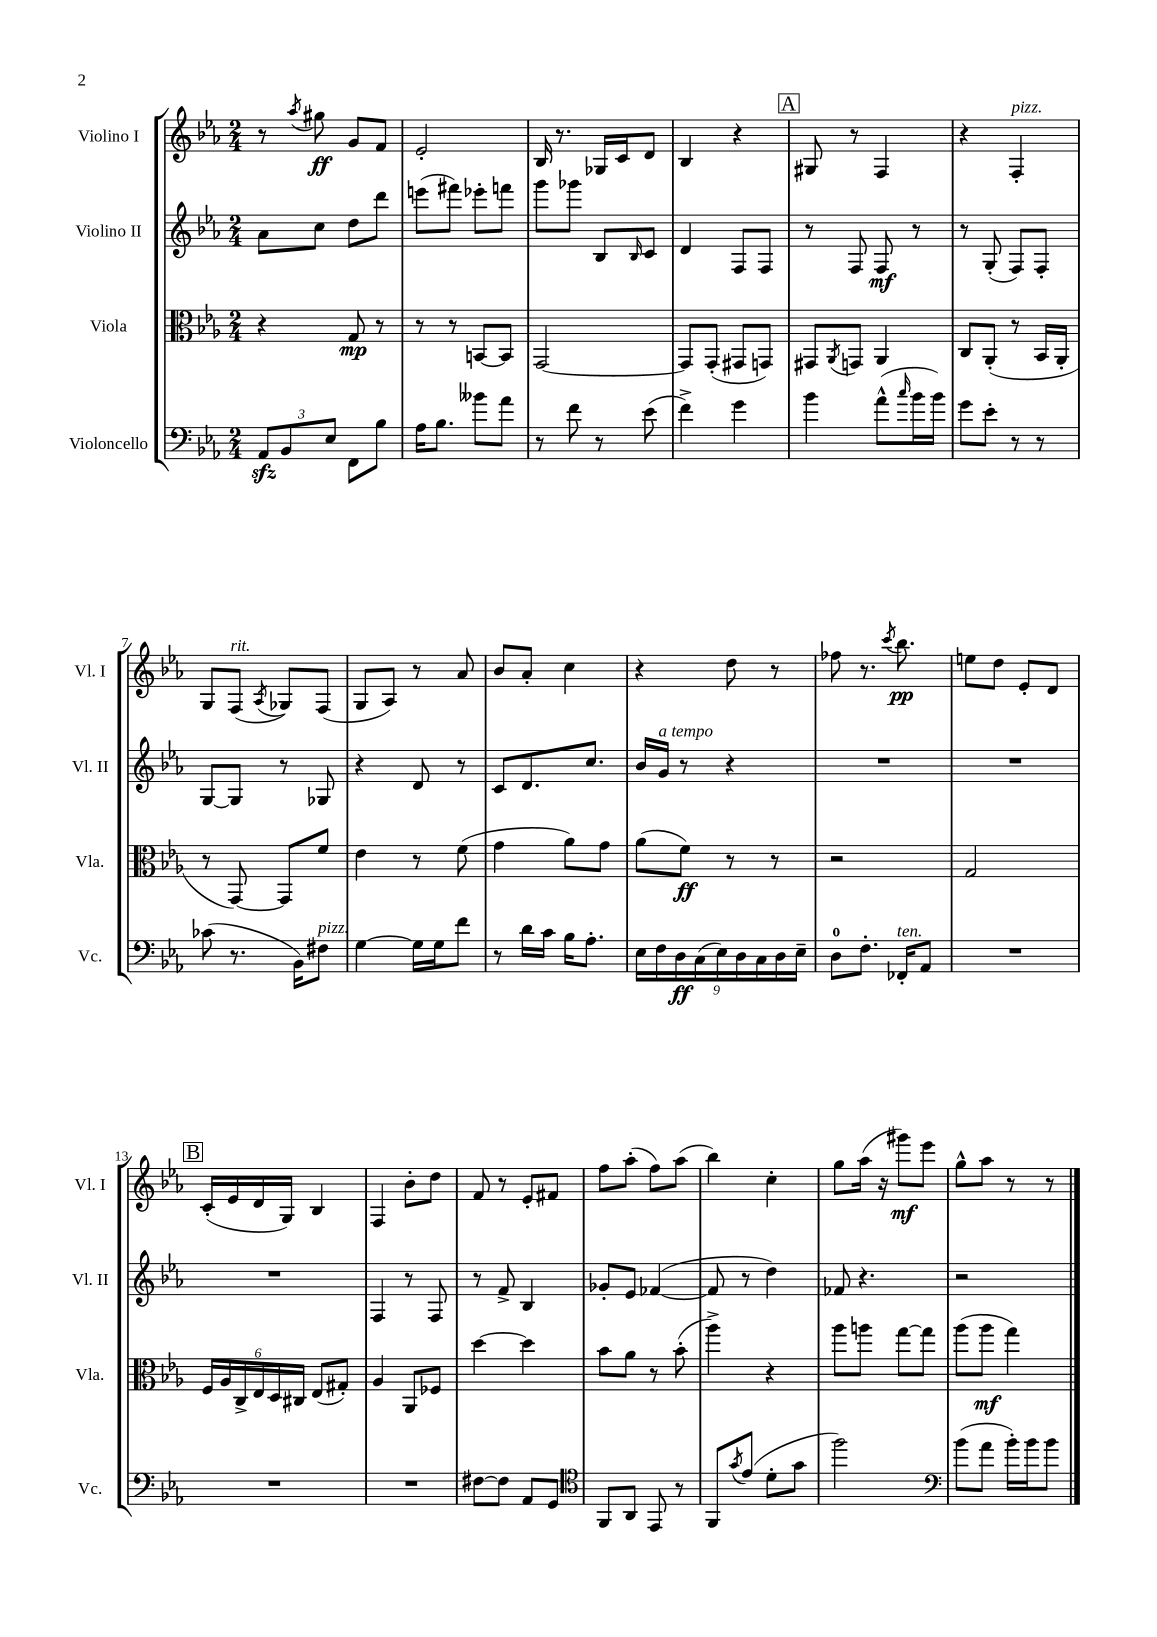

**kern	**kern	**kern	**kern
*staff4	*staff3	*staff2	*staff1
*clefF4	*clefC3	*clefG2	*clefG2
*k[b-e-a-]	*k[b-e-a-]	*k[b-e-a-]	*k[b-e-a-]
*M2/4	*M2/4	*M2/4	*M2/4
12AA-/L	4r	8a-\L	8r
12BB-/	.	.	.
.	.	.	8qaa-/
.	.	8cc\J	8gg#\
12E-/J	.	.	.
8FF\L	8G/	8dd\L	8g/L
8B-\J	8r	8ddd\J	8f/J
=	=	=	=
16A-\LK	8r	(8eee\L	2e-'/
8.B-\J	.	.	.
.	8r	8fff#\J)	.
8b--\L	[8BB/L	8eee-'\L	.
8a-\J	8BB/]J	8fff\J	.
=	=	=	=
8r	[2GG/	8ggg\L	16B-/
.	.	.	8.r
8f\	.	8ggg-\J	.
8r	.	8B-/L	16G-/LL
.	.	.	16c/J
.	.	16qqB-/	.
(8e-\	.	8c/J	8d/J
=	=	=	=
4f^\)	8GG/]L	4d/	4B-/
.	(8GG'/J	.	.
4g\	8GG#/L	8F/L	4r
.	8GG/J)	8F/J	.
=	=	=	=
4b-\	8GG#/L	8r	8G#/
.	8qAA-/	.	.
.	8GG/J	8F/	8r
(8a-^^\L	4AA-/	8F/	4F/
16qqcc/	.	.	.
16b-\L	.	8r	.
16b-\JJ)	.	.	.
=	=	=	=
8g\L	8C/L	8r	4r
8e-'\J	(8AA-'/J	(8G'/	.
8r	8r	8F/L)	4F'/
8r	16BB-/LL	8F'/J	.
.	16AA-'/JJ	.	.
=	=	=	=
(8c-\	8r	[8G/L	8G/L
8.r	[8GG/)	8G/]J	(8F/J
.	.	.	8qA-/
.	8GG/]L	8r	8G-/L)
16BB-\LK)	.	.	.
8F#\J	8f/J	8G-/	(8F/J
=	=	=	=
[4G\	4e-\	4r	8G/L
.	.	.	8A-/J)
16G\]LL	8r	8d/	8r
16G\J	.	.	.
8f\J	(8f\	8r	8a-/
=	=	=	=
8r	4g\	8c/L	8b-/L
16d\LL	.	8.d/	8a-'/J
16c\JJ	.	.	.
16B-\LK	8a-\L)	.	4cc\
8.A-'\J	.	8.cc/J	.
.	8g\J	.	.
=	=	=	=
18E-\LL	(8a-\L	16b-/LL	4r
18F\	.	.	.
.	.	16g/JJ	.
18D\	.	.	.
.	8f\J)	8r	.
(18C\	.	.	.
18E-\)	.	.	.
.	8r	4r	8dd\
18D\	.	.	.
18C\	.	.	.
.	8r	.	8r
18D\	.	.	.
18E-~\JJ	.	.	.
=	=	=	=
8D\L	2r	2r	8ff-\
8.F'\J	.	.	8.r
.	.	.	8qccc/
16FF-'/LK	.	.	8.bb-\
8AA-/J	.	.	.
=	=	=	=
2r	2G/	2r	8ee\L
.	.	.	8dd\J
.	.	.	8e-'/L
.	.	.	8d/J
=	=	=	=
2r	24F/LL	2r	(16c'/LL
.	24A-/	.	.
.	.	.	16e-/
.	24C^/	.	.
.	24E-/	.	16d/
.	24D/	.	.
.	.	.	16G/JJ)
.	24C#/JJ	.	.
.	(8E-/L	.	4B-/
.	8G#'/J)	.	.
=	=	=	=
2r	4A-/	4F/	4F/
.	8AA-/L	8r	8b-'\L
.	8F-/J	8F/	8dd\J
=	=	=	=
[8F#\L	[4dd\	8r	8f/
8F#\]J	.	8f^/	8r
8AA-/L	4dd\]	4B-/	8e-'/L
8GG/J	.	.	8f#/J
=	=	=	=
*clefC4	*	*	*
8FF/L	8b-\L	8g-'/L	8ff\L
8AA-/J	8a-\J	8e-/J	(8aa-'\J
8EE-/	8r	([4f-/	8ff\L)
8r	(8b-'\	.	(8aa-\J
=	=	=	=
8FF/L	4aa-^\)	8f-/]	4bb-\)
8qg/	.	.	.
(8e-/J	.	8r	.
8d'\L	4r	4dd\)	4cc'\
8g\J	.	.	.
=	=	=	=
2ff\)	8aa-\L	8f-/	8gg\L
.	8aa\J	4.r	(16aa-\Jk
.	.	.	16r
.	[8gg\L	.	8ggg#\L)
.	8gg\]J	.	8eee-\J
=	=	=	=
*clefF4	*	*	*
(8b-\L	(8aa-\L	2r	8gg^^\L
8a-\J	8aa-\J	.	8aa-\J
16b-'\LL)	4gg\)	.	8r
16b-\J	.	.	.
8b-\J	.	.	8r
==	==	==	==
*-	*-	*-	*-
